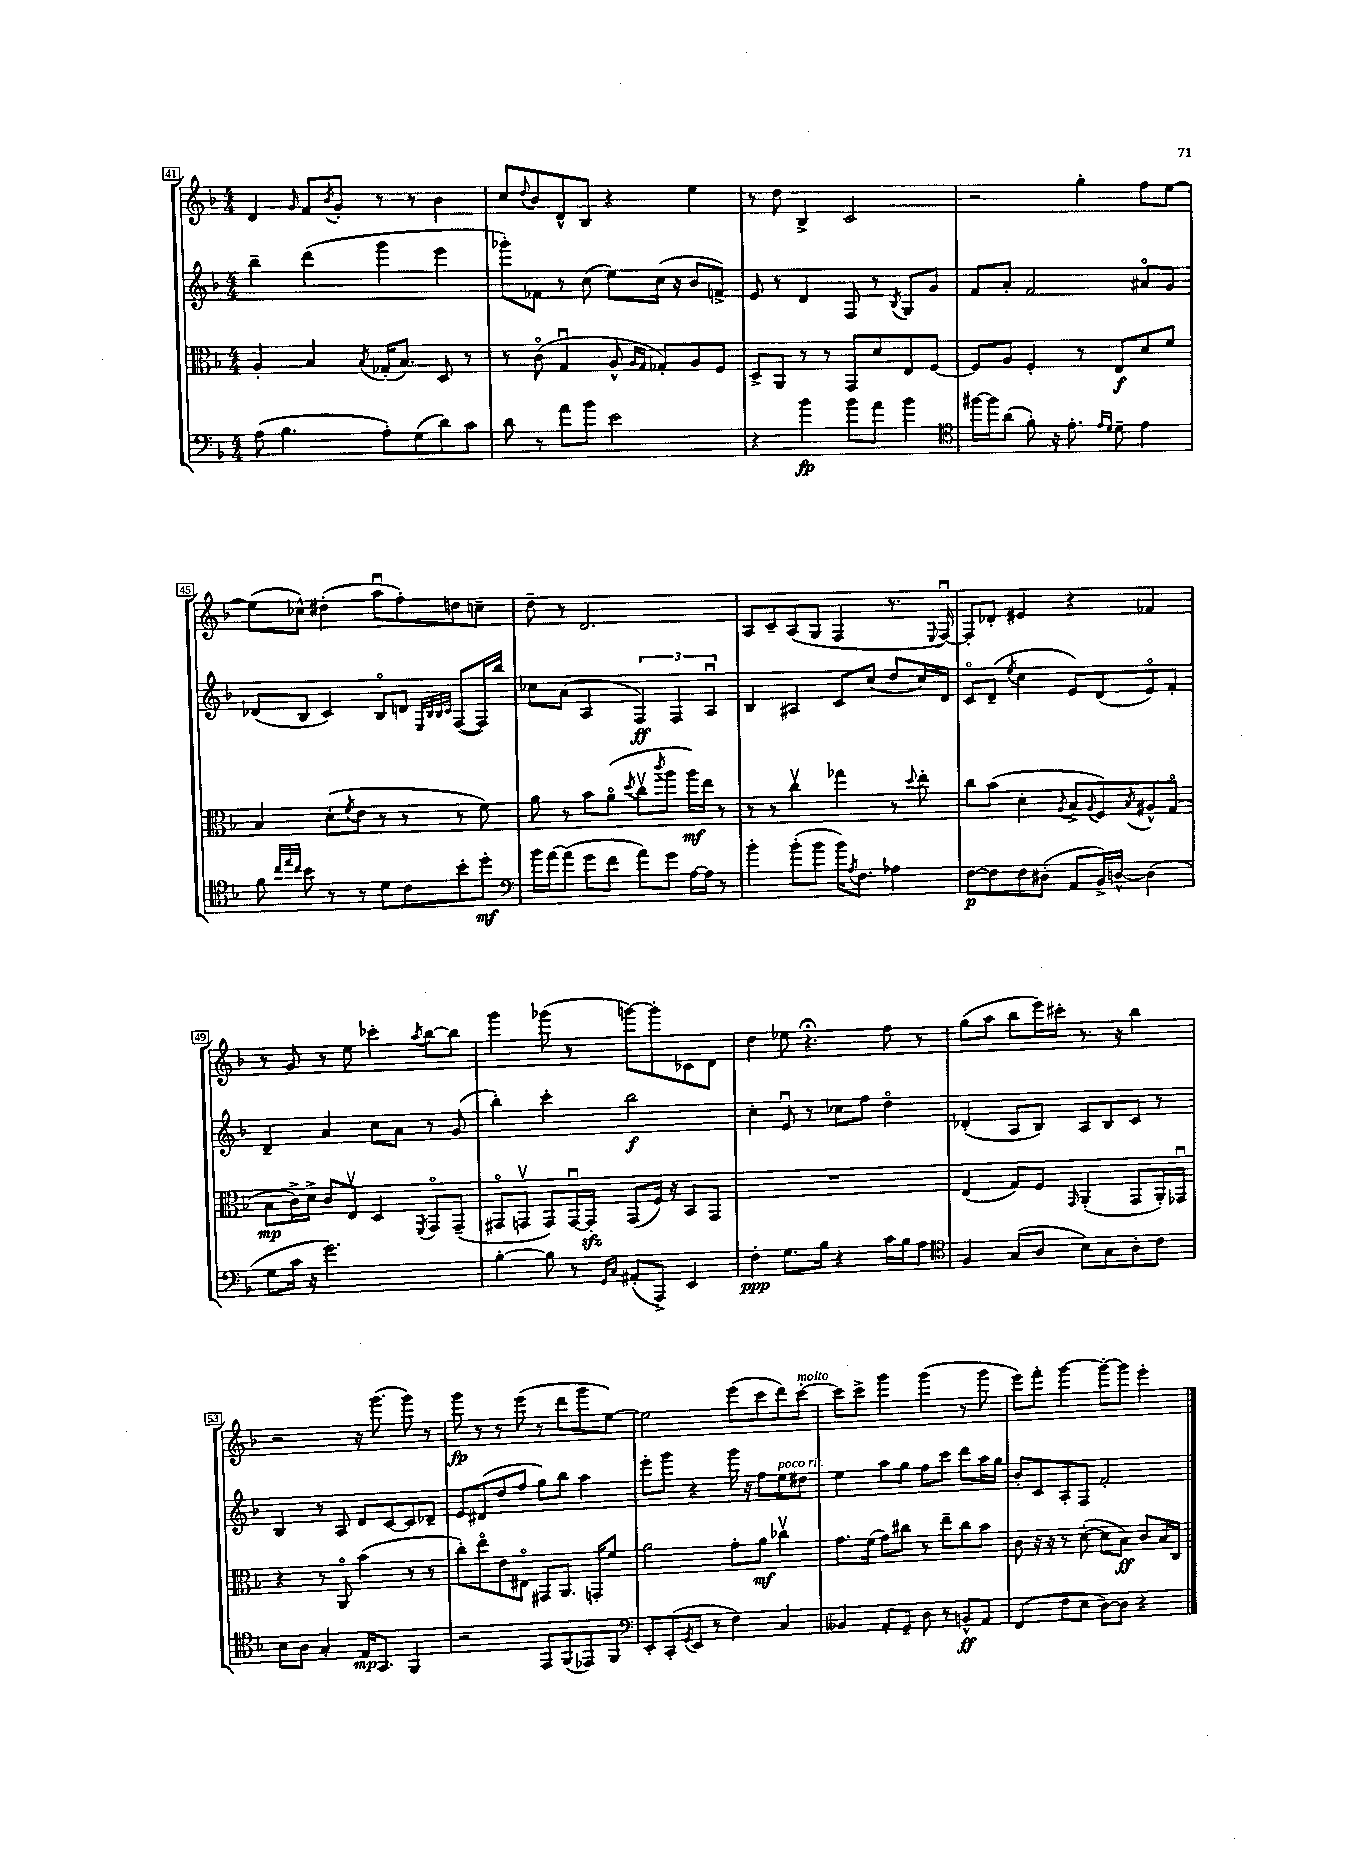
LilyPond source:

<<
\new StaffGroup <<
\new Staff = "s0" {
    \clef treble \key f \major \numericTimeSignature \time 4/4
    d'4 \grace { g'16 } f'8 \acciaccatura { bes'8 } g'8-. r8 r8 bes'4 |
    c''8 \appoggiatura { d''8 } bes'8 d'8-^ bes8 r4 e''4 |
    r8 d''8 bes4-> c'2 |
    r2 g''4-. f''8 e''8~ |
    e''8( ces''8-^) dis''4-.( a''8\downbow f''8-.) d''8 c''8-- |
    d''8-- r8 d'2. |
    a8 c'8-- a8( g8 f4 r8. \appoggiatura { e8 } f16~\downbow) |
    f8-. des'8-. eis'4 r4 fes'4 |
    r8 g'8 r8 e''8 ces'''4-. \acciaccatura { a''8 } bes''8~ bes''8 |
    g'''4 ges'''8( r8 g'''8~) g'''8-. ces'8 d'8 |
    d''4 ees''8 r4.\fermata f''8 r8 |
    g''8( a''8 bes''8 e'''16) cis'''16-. r8. r16 bes''4 |
    r2 r16 g'''8.( g'''8) r8 |
    g'''8\fp r8 r8 e'''8( r8 d'''8 g'''8 e''8~) |
    e''2 e'''8( c'''8 d'''8) c'''8~-.^\markup { \italic "molto" } |
    c'''8 c'''8-> g'''4 g'''4( r8 g'''8 |
    e'''8) f'''8-. g'''4~ g'''8~-. g'''8 e'''4-. \bar "|." |
}
\new Staff = "s1" {
    \clef treble \key f \major \numericTimeSignature \time 4/4
    bes''4-- d'''4( g'''4 e'''4 |
    ges'''8-.) fes'8 r8 c''8( e''8) c''16( r16 bes'8 f'8->) |
    e'8 r8 d'4 f8 r8 \acciaccatura { bes8 } g8 g'8 |
    f'8 a'8-. f'2 ais'8\flageolet g'8 |
    des'8( bes8 c'4) bes8\flageolet d'8 \grace { e32 bes32 bes32 c'32 } f8~( f16) bes''16 |
    ces''8 a'8( a4 \tuplet 3/2 { f4\ff) f4 a4\downbow } |
    bes4 ais4 c'8 c''8( d''8 c''16) d'16 |
    c'8\flageolet d'8--( \acciaccatura { e''8 } c''4 e'8) d'8( e'8\flageolet) f'8-. |
    d'4-- a'4 c''8 a'8 r8 g'8( |
    bes''4-.) c'''4-. bes''2\f |
    c''4-. e'8\downbow r8 ces''8 f''8 d''4\flageolet |
    des'4-.( a8 bes8) a8 bes8 c'8 r8 |
    bes4 r8 a8 d'8 c'8~ c'8 des'8-- |
    e'8 dis'8( d''8 f''8 g''8) bes''8 a''4 |
    e'''8-. g'''8 r4 g'''16 r16 f''8 e''8^\markup { \italic "poco rit." } dis''8 |
    e''4 a''8 g''8 f''8 c'''8 d'''8 a''16 g''16 |
    bes'8-. c'8 a8-. f8 f'2-. \bar "|." |
}
\new Staff = "s2" {
    \clef alto \key f \major \numericTimeSignature \time 4/4
    a4-. bes4 \acciaccatura { bes8 } ges16-.( bes8.) d8 r8 |
    r8 c'8\flageolet( g4\downbow a8-^ \grace { a16 g16 } ges8-.) a8 f8 |
    d8-> a,8 r8 r8 g,8 d'8 e8 f8~ |
    f8 a8 f4-. r8 e8\f d'8 f'8 |
    bes4 d'8-.( \acciaccatura { f'8 } e'8 r8 r8 r8 f'8) |
    a'8 r8 bes'8 a'8\flageolet( \acciaccatura { d''8 } c''8\upbow \acciaccatura { c'''8 } a''8 a''16\mf) e''16 r8 |
    r8 r8 c''4\upbow ges''4 r8 \appoggiatura { d''8 } e''8-. |
    c''8 bes'8( d'4-. \acciaccatura { a8 } bes8-> \appoggiatura { a8 } f8) \acciaccatura { bes8 } ais8-^ g8\flageolet( |
    bes8\mp c'16->) d'16-> c'8 e8\upbow d4 \acciaccatura { f,8 } g,8\flageolet g,8--( |
    gis,8\flageolet g,8\upbow g,8) g,16~\downbow g,16-.\sfz g,8( f16) r16 bes,8 g,8 |
    R1 |
    e4( g8) f8 \grace { g,16 } a,4-.( g,8 a,16-.) ges,16\downbow |
    r4 r8 a,8\flageolet bes'4( r8 r8 |
    c''8-.) e''8\flageolet e'8 eis8\flageolet gis,8 a,8. g,16-. f'8 |
    a'2 g'8-. a'8\mf ces''4\upbow |
    g'8. f'16( g'8) cis''8 r8 e''8-- cis''8 bes'8 |
    c'8 r16 r16 r8 d'8~-.( d'8 bes8\ff) c'8 bes16 c16 \bar "|." |
}
\new Staff = "s3" {
    \clef bass \key f \major \numericTimeSignature \time 4/4
    a8( bes4. a8-.) g8( d'8) c'8 |
    d'8 r8 a'8 bes'8 e'2 |
    r4 bes'4\fp bes'8 a'8 bes'4 |
    \clef tenor fis''16~ fis''16 a'8( f'8-.) r16 e'8.-. \grace { e'16 d'16 } d'8-- e'4 |
    f'8 \grace { c''32 e''32 c''32 } bes'8 r8 r8 d'8 c'8 bes'8-. d''8-.\mf |
    \clef bass bes'16 a'16~ a'8( g'8 f'8 a'8) g'8 a16~ a16 r8 |
    bes'4-. bes'8-.( bes'8 bes'16) \acciaccatura { a8 } f8. aes4 |
    f8~\p f8 f8 dis8-.( a,8 bes,16->) d16~-^ d4( |
    g8 c'16 r16 g'2.) |
    bes4~-. bes8 r8 \grace { g,16 c16 } ais,8-.( a,,8->) e,4 |
    f4-.\ppp g8. bes16 r4 c'16 bes16 a8 |
    \clef tenor f4 g8( a8 bes8) g8 a8-. c'8 |
    bes8 a8 g4-. e16\mp g,8. f,4 |
    r2 e,8 f,8( ees,8) f,8 |
    \clef bass e,8-. c,8-.( \acciaccatura { g,8 } e,8 r8 f4) c4 |
    beses,4 a,8-. g,8-- d8 r8 b,8-^\ff a,8 |
    f,4( f8 e8 d8~) d8 r4 \bar "|." |
}
>>
>>
\layout { \context { \Score currentBarNumber = #41 \override BarNumber.stencil = #(make-stencil-boxer 0.1 0.3 ly:text-interface::print) } }
